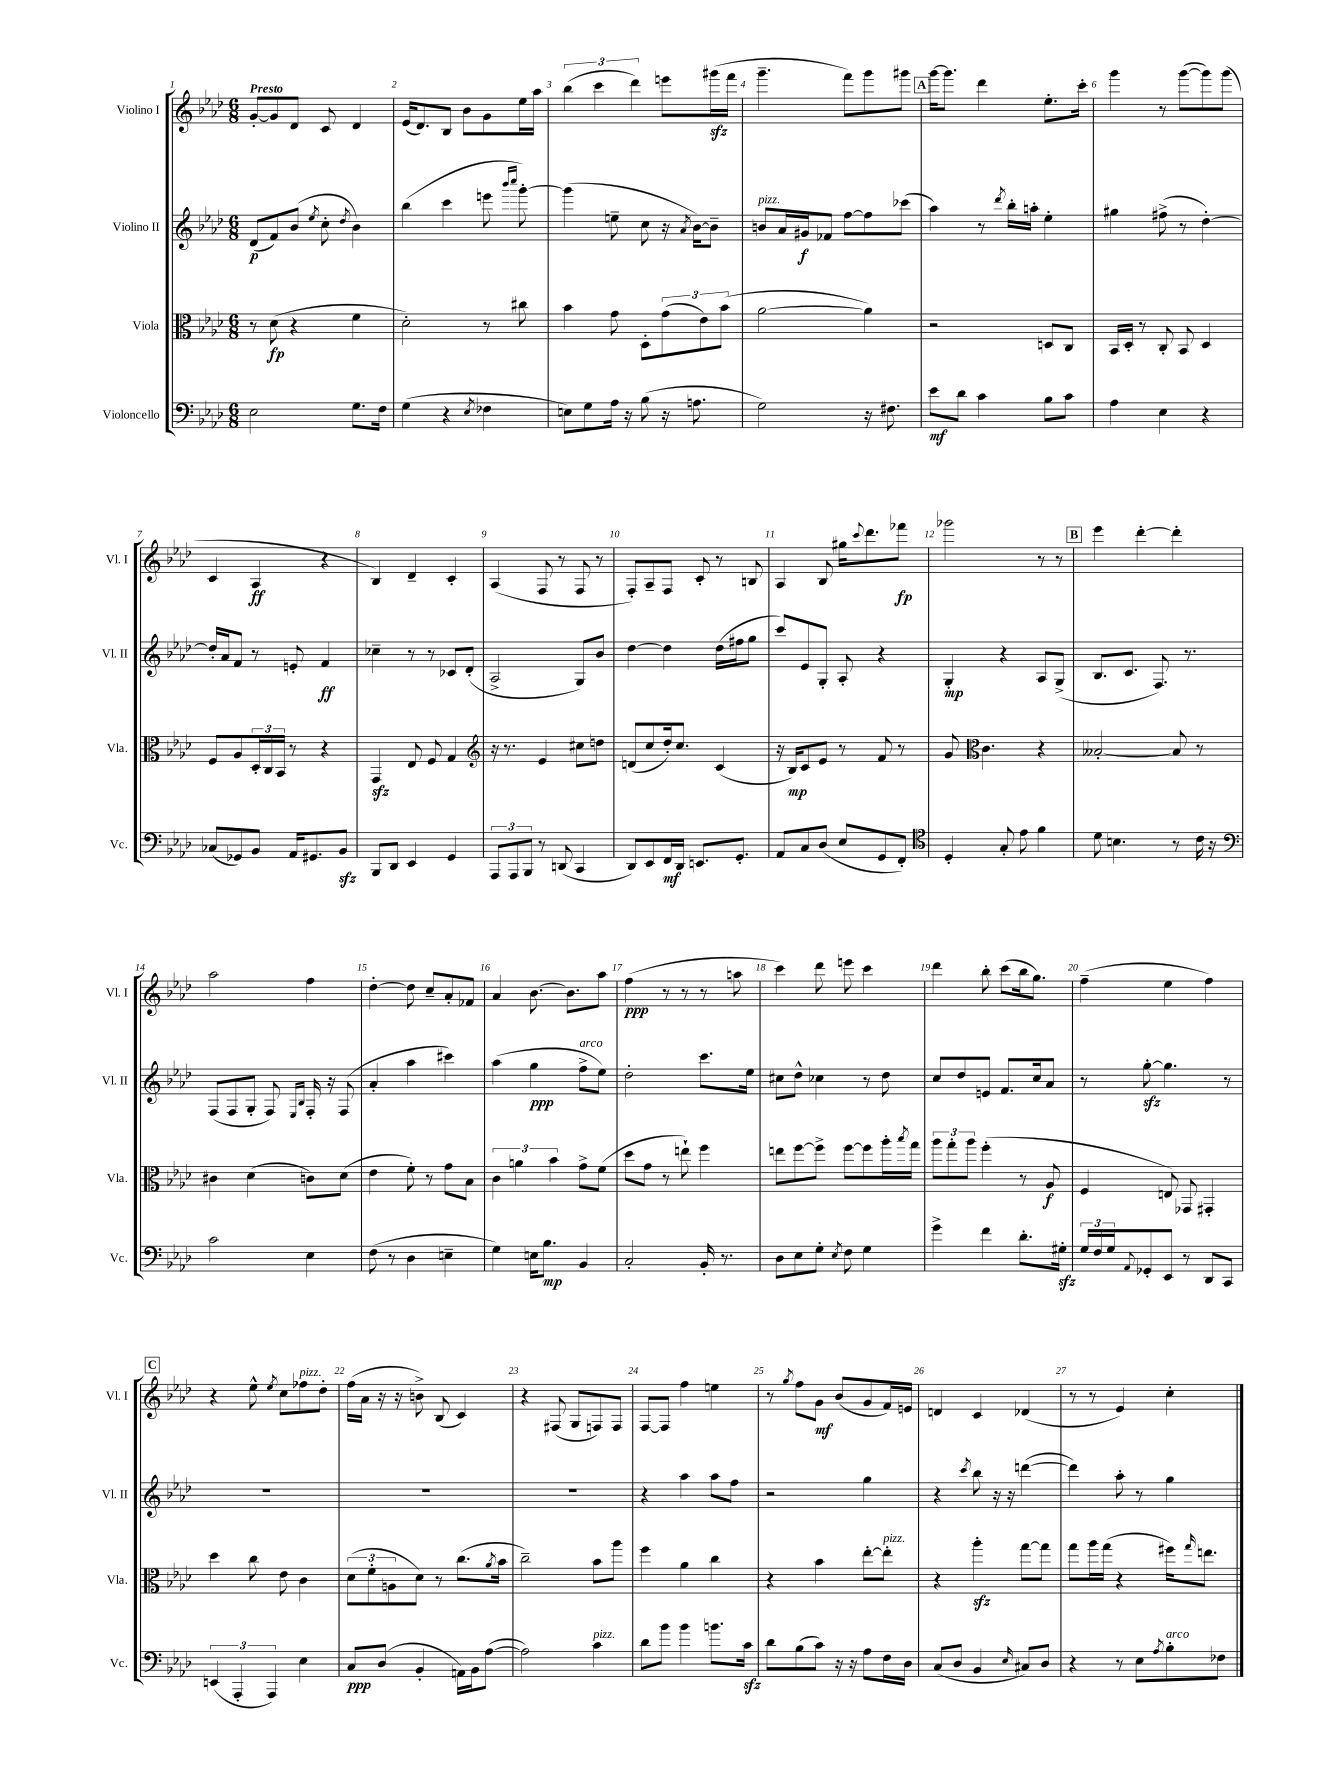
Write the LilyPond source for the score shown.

<<
\new StaffGroup <<
\new Staff = "s0" \with { instrumentName = "Violino I" shortInstrumentName = "Vl. I" } {
    \clef treble \key aes \major \numericTimeSignature \time 6/8 \tempo "Presto"
    g'8~-. g'8 des'8 c'8 des'4 |
    ees'16( des'8.) bes8 bes'8 g'8 ees''16 aes''16 |
    \tuplet 3/2 { bes''4( c'''4 des'''4) } e'''8 gis'''16\sfz( f'''16 |
    g'''4.-- f'''8) g'''8 gis'''8 |
    \mark \markup { \box "A" } g'''16~ g'''8. des'''4 ees''8.-. c'''16-. |
    g'''4 r8 g'''8~( g'''8) g'''8( |
    c'4 aes4\ff r4 |
    bes4) des'4-- c'4-. |
    aes4( f8 r8 f8 r8 |
    f8-.) aes8-- f8 c'8-. r8 b8 |
    aes4 bes8 gis''16 \appoggiatura { c'''8 } des'''8. fes'''8\fp |
    ges'''2 r8 r8 |
    \mark \markup { \box "B" } ees'''4 des'''4~-. des'''4-. |
    aes''2 f''4 |
    des''4~-. des''8 c''8-- aes'8-. fes'8 |
    aes'4 bes'8.~ bes'8. aes''8 |
    f''4\ppp( r8 r8 r8 a''8 |
    c'''4) des'''8 e'''8 c'''4 |
    des'''4 bes''8-. c'''8( bes''16 g''8.) |
    f''4--( ees''4 f''4) |
    \mark \markup { \box "C" } r4 ees''8-^ \acciaccatura { ees''8 } c''8 fes''8^\markup { \italic "pizz." } des''8-. |
    f''16( aes'16 r16 r16 b'8->) bes8( c'4) |
    r4 fis8( g8 f8) f8 |
    f8~ f8 f''4 e''4 |
    r8 \acciaccatura { g''8 } f''8 g'8\mf bes'8( g'8 f'16) e'16 |
    d'4 c'4 des'4( |
    r8 r8 ees'4) c''4-. \bar "|." |
}
\new Staff = "s1" \with { instrumentName = "Violino II" shortInstrumentName = "Vl. II" } {
    \clef treble \key aes \major \numericTimeSignature \time 6/8
    des'8\p( f'8) bes'8( \acciaccatura { ees''8 } c''8-. \acciaccatura { des''8 } bes'4) |
    bes''4( c'''4 e'''8 \grace { bes'''16 c''''16 } g'''8~-.) |
    g'''4( e''8-- c''8 r16 \acciaccatura { aes'8 } bes'16~) bes'8-- |
    b'8^\markup { \italic "pizz." } aes'16 gis'16\f fes'8 f''8~ f''8 ces'''8( |
    \mark \markup { \box "A" } aes''4) r8 \acciaccatura { des'''8 } bes''16-. a''16-. ees''4-. |
    gis''4 fis''8->( r8 des''4~-.) |
    des''16-. aes'16 f'8 r8 e'8-. f'4\ff |
    ces''4-- r8 r8 ces'8 des'8-.( |
    aes2-> g8) bes'8 |
    des''4~ des''4 des''16( fis''16 g''8 |
    c'''8) ees'8 g8-. aes8-. r4 |
    g4-.\mp r4 aes8 g8->( |
    \mark \markup { \box "B" } bes8. c'8. f8.) r8. |
    f8( f8 g8-. f8) \grace { ees16 bes16 } f16-. r16 f8( |
    aes'4-. aes''4 cis'''4) |
    aes''4( g''4\ppp f''8->^\markup { \italic "arco" } ees''8) |
    des''2-. c'''8. ees''16 |
    cis''8 des''8-^ ces''4 r8 des''8 |
    c''8 des''8 e'8 f'8. c''16 aes'8 |
    r8 g''8~-.\sfz g''4. r8 |
    \mark \markup { \box "C" } R2. |
    R2. |
    R2. |
    r4 aes''4 aes''8 f''8 |
    r2 g''4 |
    r4 \acciaccatura { c'''8 } bes''8 r16 r16 d'''4~( |
    d'''4) aes''8-. r8 g''4 \bar "|." |
}
\new Staff = "s2" \with { instrumentName = "Viola" shortInstrumentName = "Vla." } {
    \clef alto \key aes \major \numericTimeSignature \time 6/8
    r8 des'8\fp( r4 f'4 |
    des'2-.) r8 cis''8 |
    bes'4 g'8 des8-. \tuplet 3/2 { g'8( ees'8) bes'8( } |
    aes'2~ aes'4) |
    \mark \markup { \box "A" } r2 d8 c8 |
    bes,16 des16-. r8 c8-. bes,8 des4 |
    f8 aes8 \tuplet 3/2 { des16-. c16 bes,16 } r8 r4 |
    g,4\sfz ees8 f8 g4 |
    \clef treble r16 r8. ees'4 cis''8 d''8 |
    d'8( c''8 des''16-.) c''8. c'4( |
    r16 bes16\mp) c'8 ees'8 r8 f'8 r8 |
    g'8 \clef alto c'4. r4 |
    \mark \markup { \box "B" } beses2~-. beses8 r8 |
    cis'4 des'4( c'8) des'8( |
    ees'4 f'8-.) r8 g'8 bes8 |
    \tuplet 3/2 { c'4 a'4 bes'4 } g'8-> f'8( |
    des''8 g'8 r8 e''8-!) f''4 |
    e''8 f''8~ f''8-> f''8~ f''8 aes''16-. \acciaccatura { bes''8 } g''16 |
    \tuplet 3/2 { aes''8 g''8-. aes''8 } f''4-.( r8 aes8\f |
    f4 e8) ges,8 gis,4-. |
    \mark \markup { \box "C" } des''4 c''8 ees'8 c'4 |
    \tuplet 3/2 { des'8( f'8-. a8 } des'8) r8 c''8.( \acciaccatura { aes'8 } bes'16 |
    c''2--) bes'8 aes''8 |
    f''4 aes'4 c''4 |
    r4 bes'4 ees''8~-. ees''8-.^\markup { \italic "pizz." } |
    r4 aes''4-.\sfz g''8~ g''8 |
    g''8 aes''16 g''16( r4 fis''16) \grace { g''16 } e''8. \bar "|." |
}
\new Staff = "s3" \with { instrumentName = "Violoncello" shortInstrumentName = "Vc." } {
    \clef bass \key aes \major \numericTimeSignature \time 6/8
    ees2 g8. f16 |
    g4( r4 \acciaccatura { ees8 } fes4 |
    e8) g8 aes16 r16 bes8( r16 a8. |
    g2) r16 fis8. |
    \mark \markup { \box "A" } ees'8\mf des'8 c'4 bes8 c'8 |
    aes4 ees4 r4 |
    ces8( ges,8) bes,8 aes,16 gis,8. bes,8\sfz |
    bes,,8 des,8 ees,4 g,4 |
    \tuplet 3/2 { aes,,8 aes,,8 bes,,8 } r8 d,8( c,4 |
    des,8) ees,8 f,16\mf des,16 e,8. g,8.-. |
    aes,8 c8 des8( ees8 g,8 f,8-.) |
    \clef tenor des4-. g8-. ees'8 f'4 |
    \mark \markup { \box "B" } des'8 b4. r8 c'16 r16 |
    \clef bass c'2 ees4 |
    f8( r8 des4 e4-- |
    g4) e16 bes8.\mp bes,4 |
    c2-. bes,16-. r8. |
    des8 ees8 g8-. \acciaccatura { ees8 } f8 g4 |
    g'4-> f'4 des'8.-. gis16-.\sfz |
    \tuplet 3/2 { g16 f16 g16 } \appoggiatura { aes,8 } ges,8-. ees,8 r8 des,8 c,8 |
    \mark \markup { \box "C" } \tuplet 3/2 { e,4( aes,,4-. aes,,4) } ees4 |
    c8\ppp des8( bes,4-. a,16) bes,16 aes8~( |
    aes2) c'4^\markup { \italic "pizz." } |
    des'8 bes'8 bes'4 b'8. c'16\sfz |
    des'8 bes8( c'8) r16 r16 aes8 f16 des16 |
    c8( des8 bes,4 \grace { ees16 } cis8) des8 |
    r4 r8 ees8 \acciaccatura { aes8 } bes8-.^\markup { \italic "arco" } fes8 \bar "|." |
}
>>
>>
\layout { \context { \Score \override BarNumber.break-visibility = ##(#f #t #t) barNumberVisibility = #all-bar-numbers-visible } }
